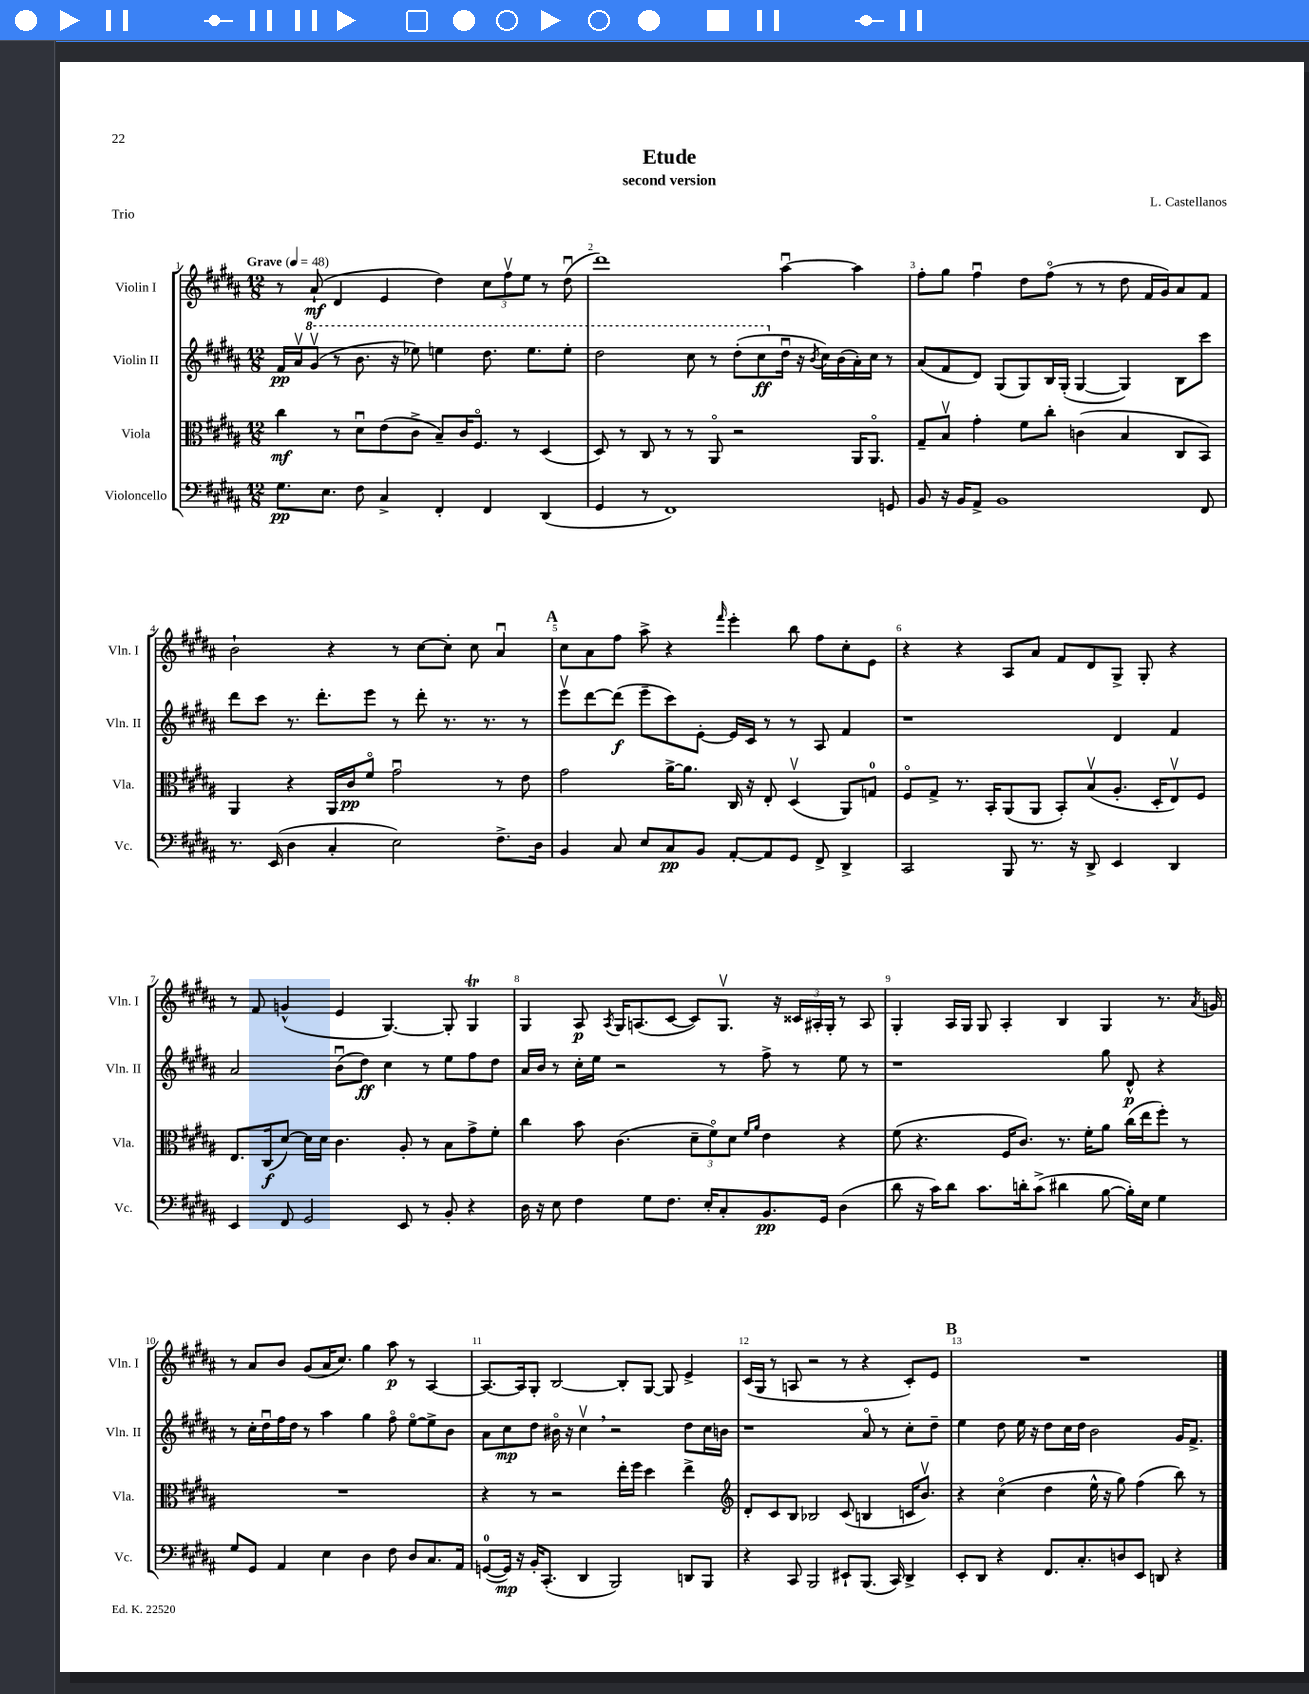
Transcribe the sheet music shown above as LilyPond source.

\header { title = "Etude" composer = "L. Castellanos" subtitle = "second version" piece = "Trio" }
<<
\new StaffGroup <<
\new Staff = "s0" \with { instrumentName = "Violin I" shortInstrumentName = "Vln. I" } {
    \clef treble \key b \major \numericTimeSignature \time 12/8 \tempo "Grave" 4 = 48
    r8 ais'8-!\mf( dis'4 e'4 dis''4) \tuplet 3/2 { cis''8 fis''8\upbow e''8 } r8 dis''8\downbow( |
    dis'''1) ais''4~\downbow ais''4 |
    fis''8-. gis''8 fis''4\downbow dis''8 fis''8\flageolet( r8 r8 dis''8 fis'16 gis'16) ais'8 fis'8 |
    b'2-! r4 r8 cis''8~ cis''8-. cis''8 ais'4\downbow |
    \mark \markup { \bold "A" } cis''8 ais'8 fis''8 ais''8-> r4 \grace { fis'''16 } e'''4-. b''8 fis''8 cis''8-. e'8 |
    r4 r4 ais8 ais'8 fis'8 dis'8 gis8-> gis8-. r4 |
    r8 fis'8 g'4-^( e'4 gis4.~) gis8-. gis4\trill |
    gis4 ais8\p \acciaccatura { ais8 } gis16 a8.( cis'8~ cis'8) gis8.\upbow r16 \tuplet 3/2 { cisis'16 ais16-. gis16-. } r8 ais8 |
    gis4-. ais16 gis16 gis8 ais4-. b4 gis4 r8. \acciaccatura { ais'8 } g'16 |
    r8 ais'8 b'8 gis'8( ais'16 cis''8.) gis''4 ais''8\p r8 ais4~ |
    ais8.~ ais16 gis8-. b2~ b8-. gis8~ gis8 e'4-> |
    cis'16( gis16 r8 a8 r2 r8 r4 cis'8-.) e'8 |
    \mark \markup { \bold "B" } R1. \bar "|." |
}
\new Staff = "s1" \with { instrumentName = "Violin II" shortInstrumentName = "Vln. II" } {
    \clef treble \key b \major \numericTimeSignature \time 12/8
    fis'16\pp ais'16\upbow \ottava #1 gis''8\upbow( r8 b''8. r16 ees'''8) e'''4 dis'''8. e'''8. e'''8-. |
    dis'''2 cis'''8 r8 dis'''8-.( cis'''8\ff \ottava #0 dis''16\downbow r16 \acciaccatura { b'8 } cis''16) b'16( ais'16-.) cis''16 r8 |
    ais'8( fis'8 dis'8) gis8( gis8) b16 gis16-.( gis4~ gis4) b8 cis'''8 |
    dis'''8 cis'''8 r8. dis'''8.-. e'''8 r8 dis'''8-. r8. r8. r8 |
    \mark \markup { \bold "A" } e'''8\upbow dis'''8~ dis'''8\f( e'''8-- cis'''8) e'8~-. e'16 cis'16 r8 r8 ais8 fis'4 |
    r1 dis'4 fis'4 |
    ais'2 b'8\downbow( dis''8\ff) cis''4 r8 e''8 fis''8 dis''8 |
    ais'16 b'16 r8 cis''16-. e''16 r2 r8 fis''8-> r8 e''8 r8 |
    r1 gis''8 dis'8-^\p r4 |
    r8 cis''16-. dis''16\downbow fis''16 dis''16 r8 ais''4 gis''4 fis''8\flageolet e''8~\flageolet e''8-> b'8 |
    ais'8 cis''8\mp dis''8 bis'16\flageolet r16 cis''4\upbow \breathe r2 dis''8 cis''16 b'16 |
    r1 ais'8\flageolet r8 cis''8-. dis''8-- |
    \mark \markup { \bold "B" } e''4 dis''8 e''16 r16 dis''8 cis''16 dis''16 b'2 gis'16 fis'8.-> \bar "|." |
}
\new Staff = "s2" \with { instrumentName = "Viola" shortInstrumentName = "Vla." } {
    \clef alto \key b \major \numericTimeSignature \time 12/8
    cis''4\mf r8 dis'8\downbow e'8( cis'8-> b8--) cis'16 fis8.\flageolet r8 dis4( |
    dis8) r8 cis8 r8 r8 ais,8\flageolet r2 ais,16 ais,8.\flageolet |
    gis8-- b8\upbow gis'4-. fis'8 cis''8-. c'4( b4 cis8 b,8) |
    ais,4 r4 ais,16 cis'16\pp fis'8\flageolet gis'2\downbow r8 e'8 |
    \mark \markup { \bold "A" } gis'2 ais'16~-> ais'8. cis16 r16 e8-. dis4\upbow( ais,8) g8-0 |
    fis8\flageolet gis8-> r8. b,16-. ais,8( ais,8 b,8-.) b8\upbow( ais8.-. dis16-. e8\upbow) fis8 |
    e8. cis16\f( dis'8~) dis'16 dis'16 cis'4. ais8-. r8 b8 gis'8-> fis'8-. |
    cis''4 b'8 cis'4.( \tuplet 3/2 { dis'8-- fis'8\flageolet) dis'8 } \grace { fis'16 ais'16 } e'4 r4 |
    fis'8( r4. fis16 cis'8.) r8. fis'16-. ais'8 cis''16( e''16 fis''8-.) r8 |
    R1. |
    r4 r8 r2 e''16-. fis''16 dis''4 e''4-> |
    \clef treble dis'8-. cis'8 b8 bes2 cis'8( b4 c'16 b'8.\upbow) |
    \mark \markup { \bold "B" } r4 cis''4\flageolet( dis''4 e''16-^ r16 gis''8) fis''4( b''8) r8 \bar "|." |
}
\new Staff = "s3" \with { instrumentName = "Violoncello" shortInstrumentName = "Vc." } {
    \clef bass \key b \major \numericTimeSignature \time 12/8
    gis8.\pp e8. fis8 cis4-> fis,4-. fis,4 dis,4( |
    gis,4 r8 fis,1) g,8 |
    b,8 r16 b,16 ais,8-> b,1 fis,8 |
    r8. e,16( dis4 cis4-. e2) fis8.-> dis16 |
    \mark \markup { \bold "A" } b,4 cis8 e8 cis8\pp b,8 ais,8~-. ais,8 gis,8 fis,8-> dis,4-> |
    cis,2 b,,8 r8. r16 dis,8-> e,4 dis,4 |
    e,4 fis,8 gis,2 e,8 r8 b,8-. r4 |
    dis16 r16 e8 fis4 gis8 fis8. e16-. cis8-. b,8.\pp gis,16 dis4( |
    dis'8 r16 cis'16) dis'8 cis'8. d'16-. cis'8->( dis'4 b8~ b16-.) e16 gis4 |
    gis8 gis,8 ais,4 e4 dis4 fis8 dis8 cis8. ais,16 |
    g,8-0~( g,16\mp) r16 b,16-. cis,8.-.( dis,4 b,,2) d,8 b,,8 |
    r4 cis,8 b,,2 eis,8-! b,,8.( cis,16) dis,4-> |
    \mark \markup { \bold "B" } e,8-. dis,8 r4 fis,8. cis8.-. d8 e,8 d,8 r4 \bar "|." |
}
>>
>>
\layout { \context { \Score \override BarNumber.break-visibility = ##(#f #t #t) barNumberVisibility = #all-bar-numbers-visible } }
